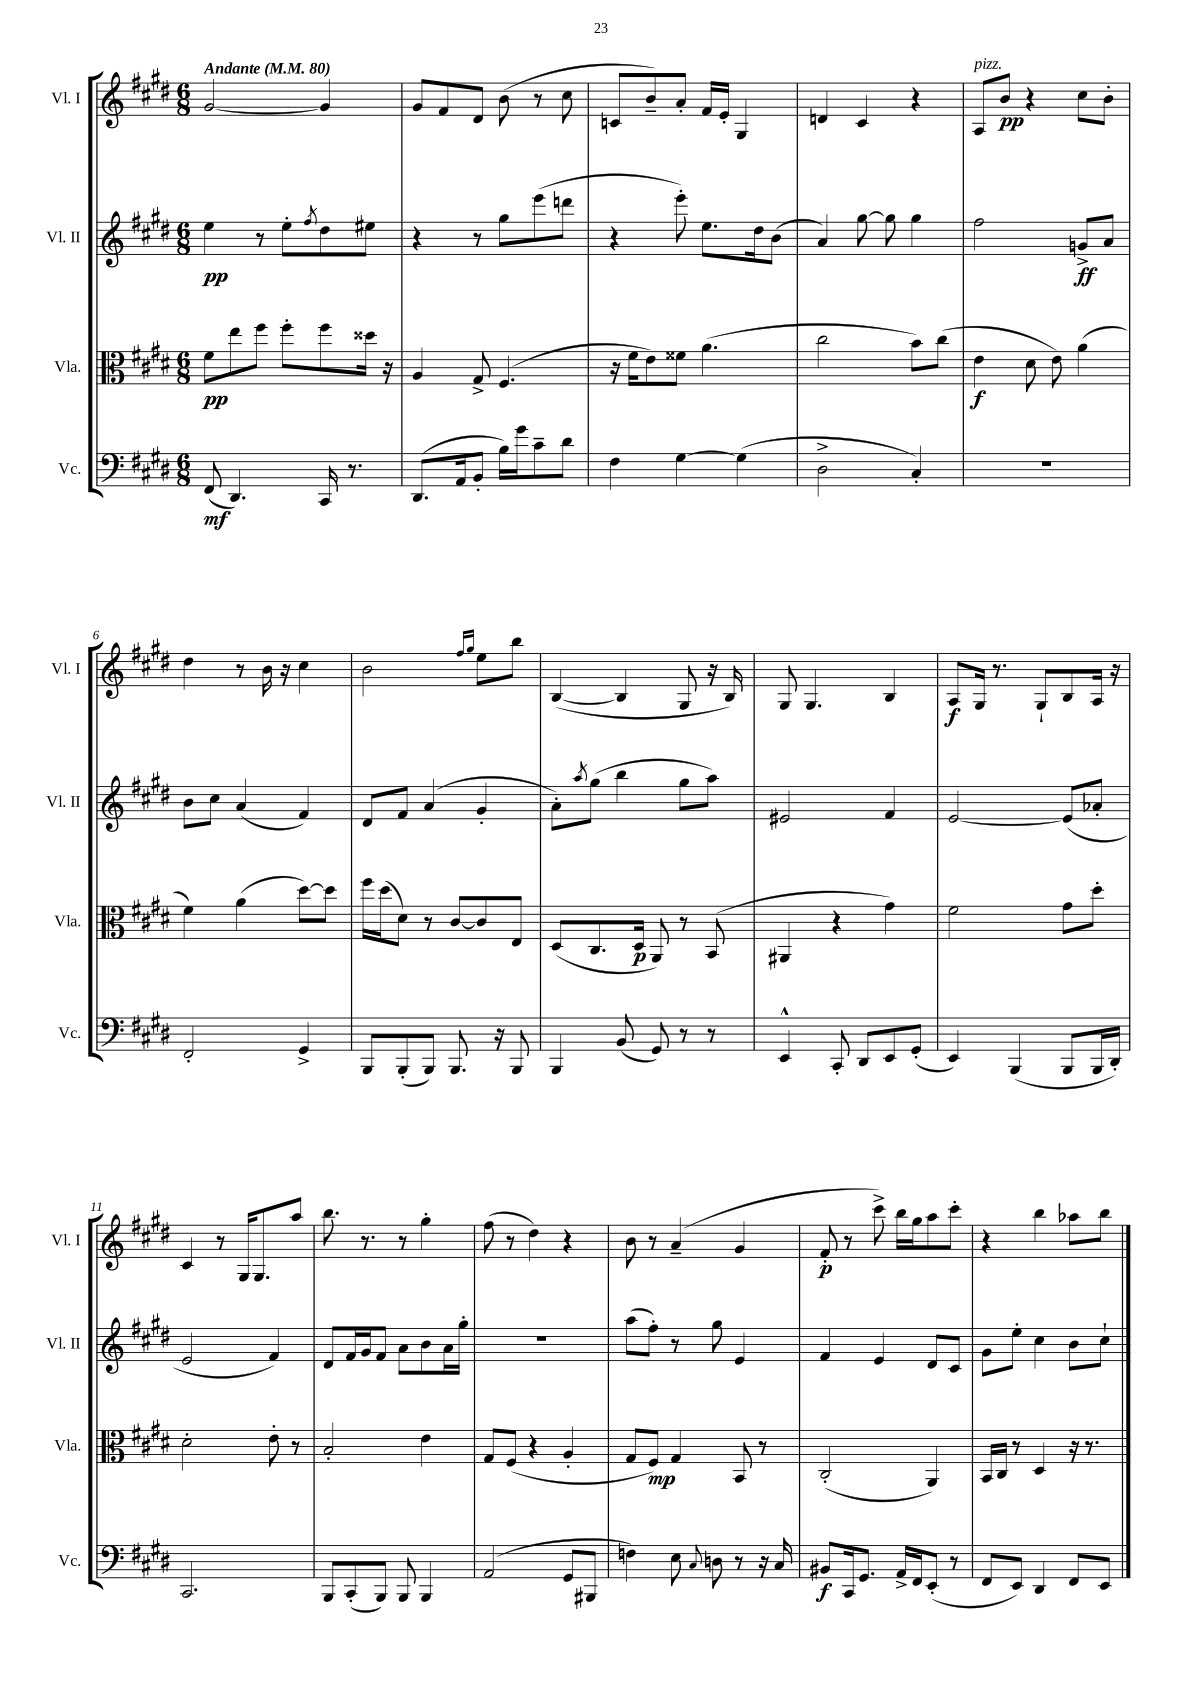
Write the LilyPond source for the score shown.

<<
\new StaffGroup <<
\new Staff = "s0" \with { instrumentName = "Vl. I" shortInstrumentName = "Vl. I" } {
    \clef treble \key e \major \numericTimeSignature \time 6/8 \tempo "Andante" 4 = 80
    gis'2~ gis'4 |
    gis'8 fis'8 dis'8 b'8( r8 cis''8 |
    c'8 b'8--) a'8-. fis'16 e'16-. gis4 |
    d'4 cis'4 r4 |
    a8^\markup { \italic "pizz." } b'8\pp r4 cis''8 b'8-. |
    dis''4 r8 b'16 r16 cis''4 |
    b'2 \grace { fis''16 gis''16 } e''8 b''8 |
    b4~( b4 gis8 r16 b16) |
    gis8 gis4. b4 |
    a8\f gis16 r8. gis8-! b8 a16 r16 |
    cis'4 r8 gis16 gis8. a''8 |
    b''8. r8. r8 gis''4-. |
    fis''8( r8 dis''4) r4 |
    b'8 r8 a'4--( gis'4 |
    fis'8-.\p r8 cis'''8->) b''16 gis''16 a''8 cis'''8-. |
    r4 b''4 aes''8 b''8 \bar "|." |
}
\new Staff = "s1" \with { instrumentName = "Vl. II" shortInstrumentName = "Vl. II" } {
    \clef treble \key e \major \numericTimeSignature \time 6/8
    e''4\pp r8 e''8-. \acciaccatura { fis''8 } dis''8 eis''8 |
    r4 r8 gis''8 e'''8( d'''8 |
    r4 e'''8-.) e''8. dis''16 b'8( |
    a'4) gis''8~ gis''8 gis''4 |
    fis''2 g'8->\ff a'8 |
    b'8 cis''8 a'4( fis'4) |
    dis'8 fis'8 a'4( gis'4-. |
    a'8-.) \acciaccatura { a''8 } gis''8( b''4 gis''8 a''8) |
    eis'2 fis'4 |
    e'2~ e'8( aes'8-. |
    e'2 fis'4) |
    dis'8 fis'16 gis'16 fis'8 a'8 b'8 a'16 gis''16-. |
    R2. |
    a''8( fis''8-.) r8 gis''8 e'4 |
    fis'4 e'4 dis'8 cis'8 |
    gis'8 e''8-. cis''4 b'8 cis''8-! \bar "|." |
}
\new Staff = "s2" \with { instrumentName = "Vla." shortInstrumentName = "Vla." } {
    \clef alto \key e \major \numericTimeSignature \time 6/8
    fis'8\pp e''8 fis''8 fis''8-. fis''8 disis''16 r16 |
    a4 gis8-> fis4.( |
    r16 fis'16 e'8) fisis'8 a'4.( |
    cis''2 b'8) cis''8( |
    e'4\f dis'8 e'8) a'4( |
    fis'4) a'4( dis''8~) dis''8 |
    fis''16 dis''16( dis'8) r8 cis'8~ cis'8 e8 |
    dis8( cis8. dis16\p a,8) r8 b,8( |
    ais,4 r4 gis'4) |
    fis'2 gis'8 dis''8-. |
    dis'2-. e'8-. r8 |
    b2-. e'4 |
    gis8 fis8( r4 a4-. |
    gis8 fis8\mp) gis4 b,8 r8 |
    cis2-.( a,4) |
    b,16 cis16 r8 dis4 r16 r8. \bar "|." |
}
\new Staff = "s3" \with { instrumentName = "Vc." shortInstrumentName = "Vc." } {
    \clef bass \key e \major \numericTimeSignature \time 6/8
    fis,8\mf( dis,4.) cis,16 r8. |
    dis,8.( a,16 b,8-. b16) gis'16 cis'8-- dis'8 |
    fis4 gis4~ gis4( |
    dis2-> cis4-.) |
    R2. |
    fis,2-. gis,4-> |
    b,,8 b,,8-.( b,,8) b,,8. r16 b,,8 |
    b,,4 b,8( gis,8) r8 r8 |
    e,4-^ cis,8-. dis,8 e,8 gis,8-.( |
    e,4) b,,4( b,,8 b,,16 dis,16-.) |
    cis,2. |
    b,,8 cis,8-.( b,,8) b,,8 b,,4 |
    a,2( gis,8 bis,,8 |
    f4) e8 \appoggiatura { cis8 } d8 r8 r16 cis16 |
    bis,8\f cis,16 gis,8. a,16-> fis,16 e,8-.( r8 |
    fis,8 e,8) dis,4 fis,8 e,8 \bar "|." |
}
>>
>>
